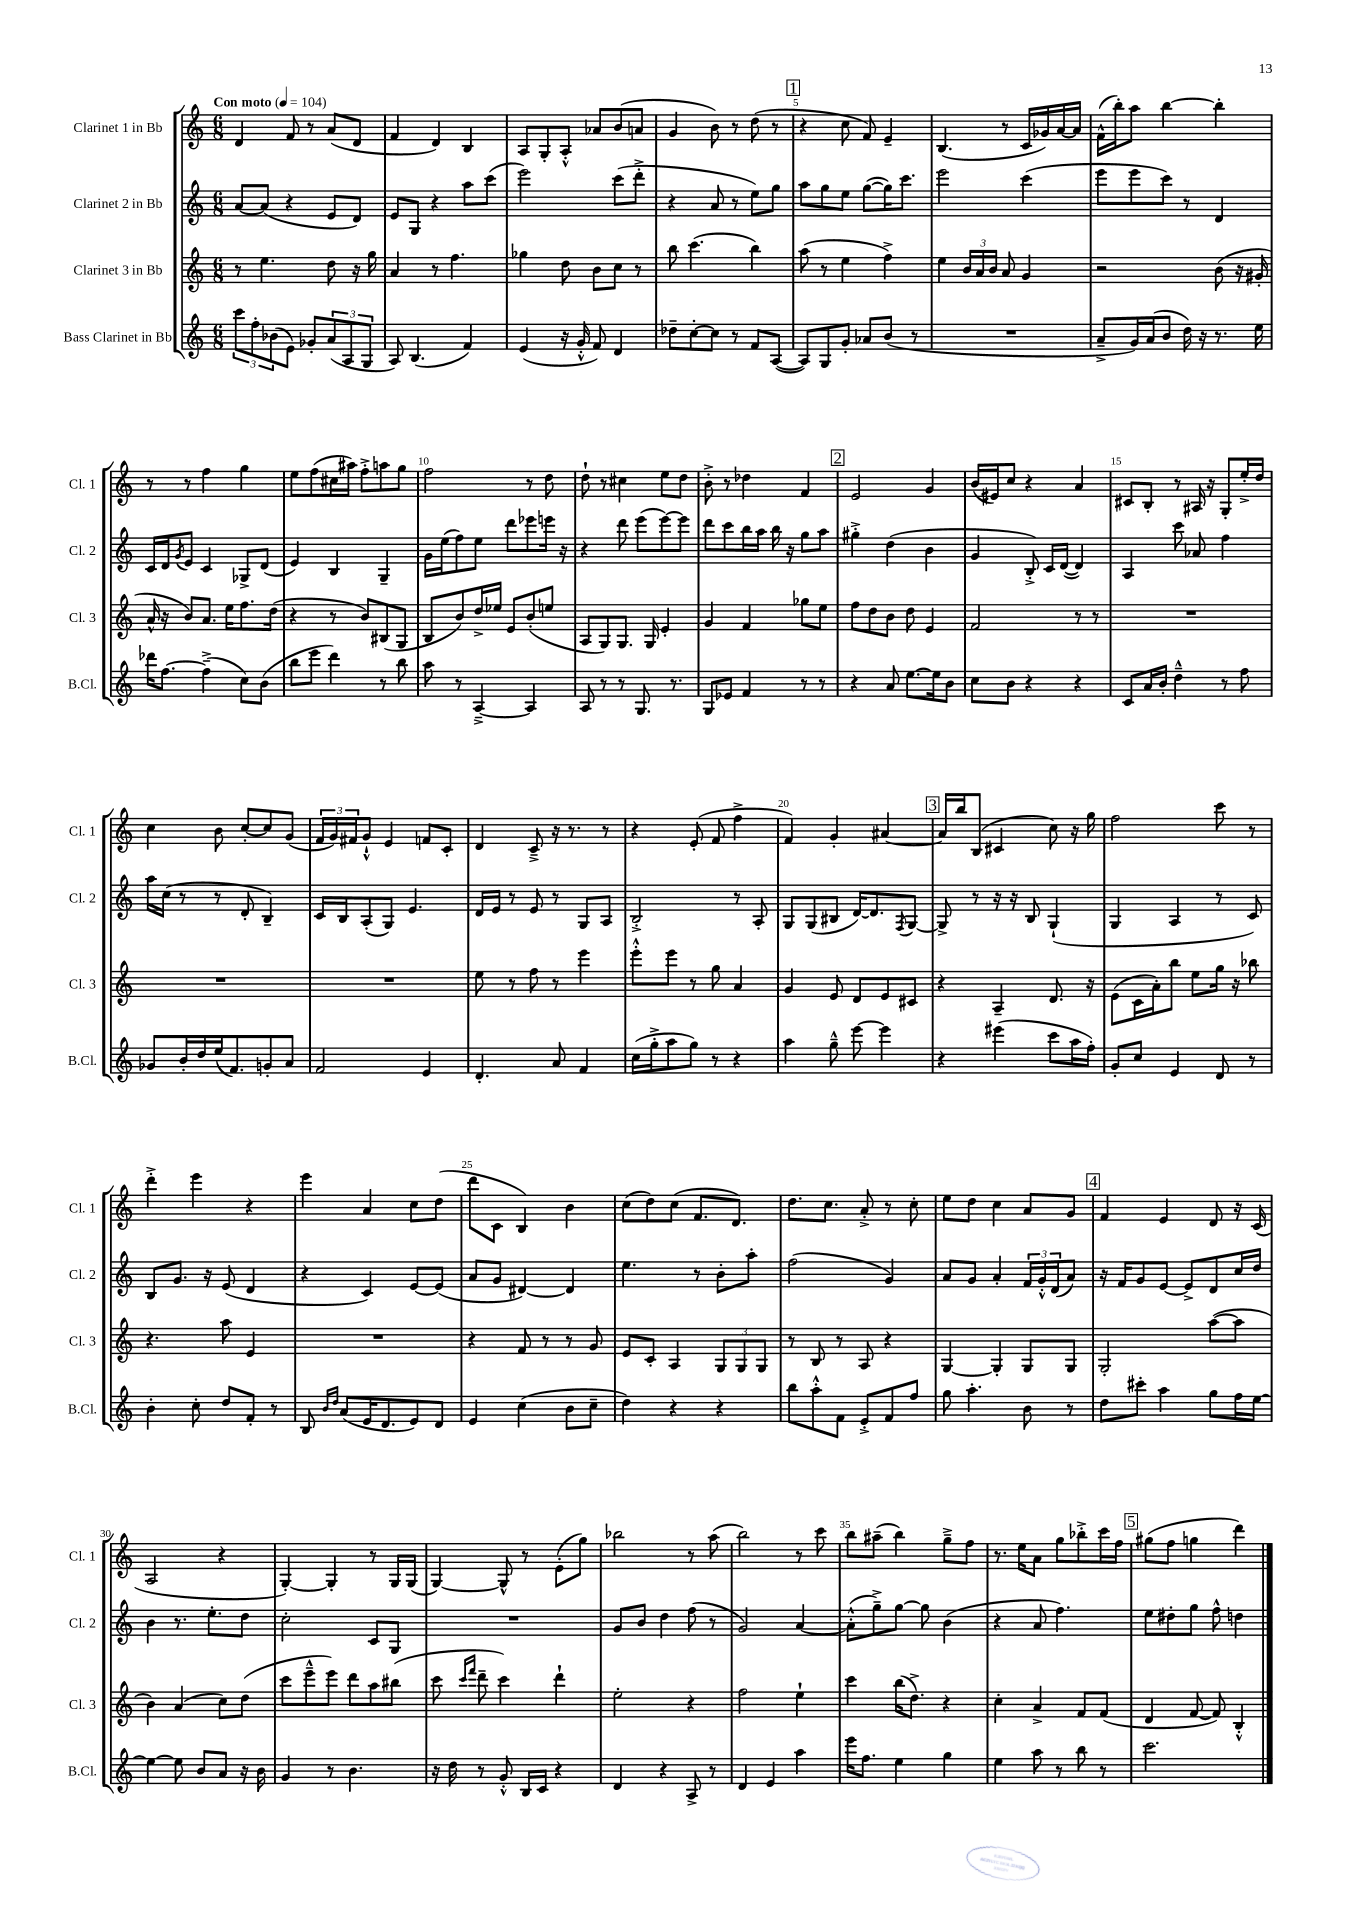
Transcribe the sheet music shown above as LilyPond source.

<<
\new StaffGroup <<
\new Staff = "s0" \with { instrumentName = "Clarinet 1 in Bb" shortInstrumentName = "Cl. 1" } {
    \clef treble \key c \major \numericTimeSignature \time 6/8 \tempo "Con moto" 4 = 104
    d'4 f'8 r8 a'8( d'8 |
    f'4 d'4) b4 |
    a8 g8-. a8-.-^ aes'8 b'8( a'8 |
    g'4 b'8) r8 d''8( r8 |
    \mark \markup { \box "1" } r4 c''8 f'8) e'4-- |
    b4.( r8 c'16 ges'16) a'16~ a'16 |
    f'16-^( b''16-.) a''8 b''4~ b''4-. |
    r8 r8 f''4 g''4 |
    e''8 f''8( cis''16 ais''16) f''8-.-> a''8 g''8 |
    f''2 r8 d''8 |
    d''8-! r8 cis''4 e''8 d''8 |
    b'8-.-> r8 des''4 f'4 |
    \mark \markup { \box "2" } e'2 g'4 |
    b'16( eis'16) c''8 r4 a'4 |
    cis'8 b8-. r8 ais16 r16 g8-. e''16-.-> d''16 |
    c''4 b'8 c''8~-. c''8 g'8( |
    \tuplet 3/2 { f'16 g'16) fis'16 } g'8-!-^ e'4 f'8 c'8-. |
    d'4 c'8---> r16 r8. r8 |
    r4 e'8-.( f'8 f''4-> |
    f'4) g'4-. ais'4~ |
    \mark \markup { \box "3" } ais'16 b''16 b8( cis'4 c''8) r16 g''16 |
    f''2 c'''8 r8 |
    d'''4-.-> e'''4 r4 |
    e'''4 a'4 c''8 d''8( |
    d'''8 c'8 b4) b'4 |
    c''8( d''8) c''8( f'8. d'8.) |
    d''8. c''8. a'8-.-> r8 c''8-. |
    e''8 d''8 c''4 a'8 g'8 |
    \mark \markup { \box "4" } f'4 e'4 d'8 r16 c'16( |
    a2 r4 |
    g4~-.) g4-. r8 g16 g16( |
    g4~) g8-^ r8 e'8-.( g''8) |
    bes''2 r8 a''8( |
    b''2) r8 c'''8 |
    b''8 ais''8--( b''4) g''8---> f''8 |
    r8. e''16 a'8 g''8 bes''8-.-> c'''16 f''16 |
    \mark \markup { \box "5" } gis''8( f''8 g''4 d'''4) \bar "|." |
}
\new Staff = "s1" \with { instrumentName = "Clarinet 2 in Bb" shortInstrumentName = "Cl. 2" } {
    \clef treble \key c \major \numericTimeSignature \time 6/8
    a'8~ a'8( r4 e'8 d'8) |
    e'8 g8 r4 a''8 c'''8( |
    e'''2) c'''8( d'''8-.-> |
    r4 a'8 r8 e''8) g''8 |
    \mark \markup { \box "1" } a''8 g''8 e''8 g''8~( g''16) c'''8. |
    e'''2 c'''4( |
    e'''8 e'''8 c'''8) r8 d'4 |
    c'16 d'16 \acciaccatura { g'8 } e'8 c'4 ges8-> d'8( |
    e'4) b4 g4-- |
    g'16 e''16( f''8) e''8 d'''8 ees'''8 e'''16 r16 |
    r4 d'''8 e'''8( e'''8~) e'''8 |
    d'''8 c'''8 b''16 a''16 b''16 r16 g''8 a''8 |
    \mark \markup { \box "2" } gis''4-.-> d''4( b'4 |
    g'4 b8-.->) c'16 d'16~( d'4) |
    a4 c'''8 aes'8 f''4 |
    a''16 c''16( r8 r8 d'8-. b4--) |
    c'16 b16 a8-.( g8) e'4. |
    d'16 e'16 r8 e'8 r8 g8 a8 |
    b2-.-> r8 a8-. |
    g8 g8( bis8 d'16~) d'8. \acciaccatura { f8 } g8~ |
    \mark \markup { \box "3" } g8-> r8 r16 r16 b8 g4-!( |
    g4 a4 r8 c'8) |
    b8 g'8. r16 e'8( d'4 |
    r4 c'4) e'8~ e'8( |
    a'8 g'8 dis'4~) dis'4 |
    e''4. r8 b'8-. a''8-. |
    f''2( g'4) |
    a'8 g'8 a'4-. \tuplet 3/2 { f'16 g'16-.-^ d'16( } a'8) |
    \mark \markup { \box "4" } r16 f'16 g'8 e'8~ e'8-> d'8 c''16 d''16 |
    b'4 r8. e''8.-. d''8 |
    c''2-. c'8 g8 |
    R2. |
    g'8 b'8 d''4 f''8( r8 |
    g'2) a'4~ |
    a'8-.-^( g''8--->) g''8~ g''8 b'4( |
    r4 a'8 f''4.) |
    \mark \markup { \box "5" } e''8 dis''8-. g''8 f''8-^ d''4 \bar "|." |
}
\new Staff = "s2" \with { instrumentName = "Clarinet 3 in Bb" shortInstrumentName = "Cl. 3" } {
    \clef treble \key c \major \numericTimeSignature \time 6/8
    r8 e''4. d''8 r16 g''16 |
    a'4 r8 f''4. |
    ges''4 d''8 b'8 c''8 r8 |
    b''8 c'''4.( b''4) |
    \mark \markup { \box "1" } a''8( r8 e''4 f''4->) |
    e''4 \tuplet 3/2 { b'16 a'16 b'16 } a'8 g'4 |
    r2 b'8( r16 gis'16-. |
    a'16-^ r16 b'8) a'8. e''16 f''8. d''16( |
    r4 r8 b'8) bis8( g8 |
    b8 b'8) d''16-> ees''16 e'8 b'8-.( e''8 |
    a8 g8) g8. g16 e'4-. |
    g'4 f'4 ges''8 e''8 |
    \mark \markup { \box "2" } f''8 d''8 b'8 d''8 e'4 |
    f'2 r8 r8 |
    R2. |
    R2. |
    R2. |
    e''8 r8 f''8 r8 e'''4 |
    e'''8-.-^ e'''8 r8 g''8 a'4 |
    g'4 e'8 d'8 e'8 cis'8 |
    \mark \markup { \box "3" } r4 a4-- d'8. r16 |
    e'8( c'16 a'16-.) b''8 e''8 g''16 r16 bes''8 |
    r4. a''8 e'4 |
    R2. |
    r4 f'8 r8 r8 g'8 |
    e'8 c'8-. a4 \tuplet 3/2 { g8 g8 g8 } |
    r8 b8 r8 a8 r4 |
    g4~ g4-. g8 g8 |
    \mark \markup { \box "4" } g2-. a''8~( a''8 |
    b'4) a'4( c''8) d''8( |
    c'''8 e'''8---^ e'''8) d'''8 a''8 bis''8( |
    c'''8 \grace { c'''16 f'''16 } d'''8-- c'''4) d'''4-! |
    e''2-. r4 |
    f''2 e''4-! |
    c'''4 b''16( d''8.->) r4 |
    c''4-. a'4-> f'8 f'8( |
    \mark \markup { \box "5" } d'4 f'8~ f'8) b4-.-^ \bar "|." |
}
\new Staff = "s3" \with { instrumentName = "Bass Clarinet in Bb" shortInstrumentName = "B.Cl." } {
    \clef treble \key c \major \numericTimeSignature \time 6/8
    \tuplet 3/2 { c'''8 f''8-. bes'8( } e'8) ges'8-. \tuplet 3/2 { a'8( a8 g8 } |
    a8) b4.( f'4) |
    e'4( r16 g'16-.-^ f'8) d'4 |
    des''8-- c''8~-. c''8 r8 f'8 a8~( |
    \mark \markup { \box "1" } a8) g8 g'8-. aes'8 b'8( r8 |
    R2. |
    a'8---> g'16) a'16( b'8 d''16) r16 r8. e''16 |
    des'''16 f''8.~ f''4--->( c''8) b'8( |
    b''8 e'''8 d'''4) r8 b''8 |
    a''8 r8 a4~---> a4 |
    a8 r8 r8 g8. r8. |
    g8 ees'8 f'4 r8 r8 |
    \mark \markup { \box "2" } r4 a'8 e''8.~ e''16 b'8 |
    c''8 b'8 r4 r4 |
    c'8 a'16 b'16-. d''4---^ r8 f''8 |
    ges'8 b'16-. d''16 e''16( f'8.) g'8-. a'8 |
    f'2 e'4 |
    d'4.-. a'8 f'4 |
    c''16( g''16-.-> a''8 g''8) r8 r4 |
    a''4 g''8---^ e'''8~ e'''4 |
    \mark \markup { \box "3" } r4 eis'''4( c'''8 a''16 f''16-.) |
    g'8-. c''8 e'4 d'8 r8 |
    b'4-. c''8-. d''8 f'8-. r8 |
    b8 \grace { b'16 d''16 } a'8( e'16 d'8. e'8) d'8 |
    e'4 c''4( b'8 c''8-- |
    d''4) r4 r4 |
    b''8 a''8-.-^ f'8 e'8-.-> f'8 f''8 |
    g''8 a''4.-. b'8 r8 |
    \mark \markup { \box "4" } d''8 cis'''8-. a''4 g''8 f''16 e''16~ |
    e''4~ e''8 b'8 a'8 r16 b'16 |
    g'4 r8 b'4. |
    r16 d''16 r8 g'8-.-^ b16 c'16 r4 |
    d'4 r4 a8-> r8 |
    d'4 e'4 a''4 |
    e'''16 f''8. e''4 g''4 |
    e''4 a''8 r8 b''8 r8 |
    \mark \markup { \box "5" } c'''2. \bar "|." |
}
>>
>>
\layout { \context { \Score \override BarNumber.break-visibility = ##(#f #t #t) barNumberVisibility = #(every-nth-bar-number-visible 5) } }
